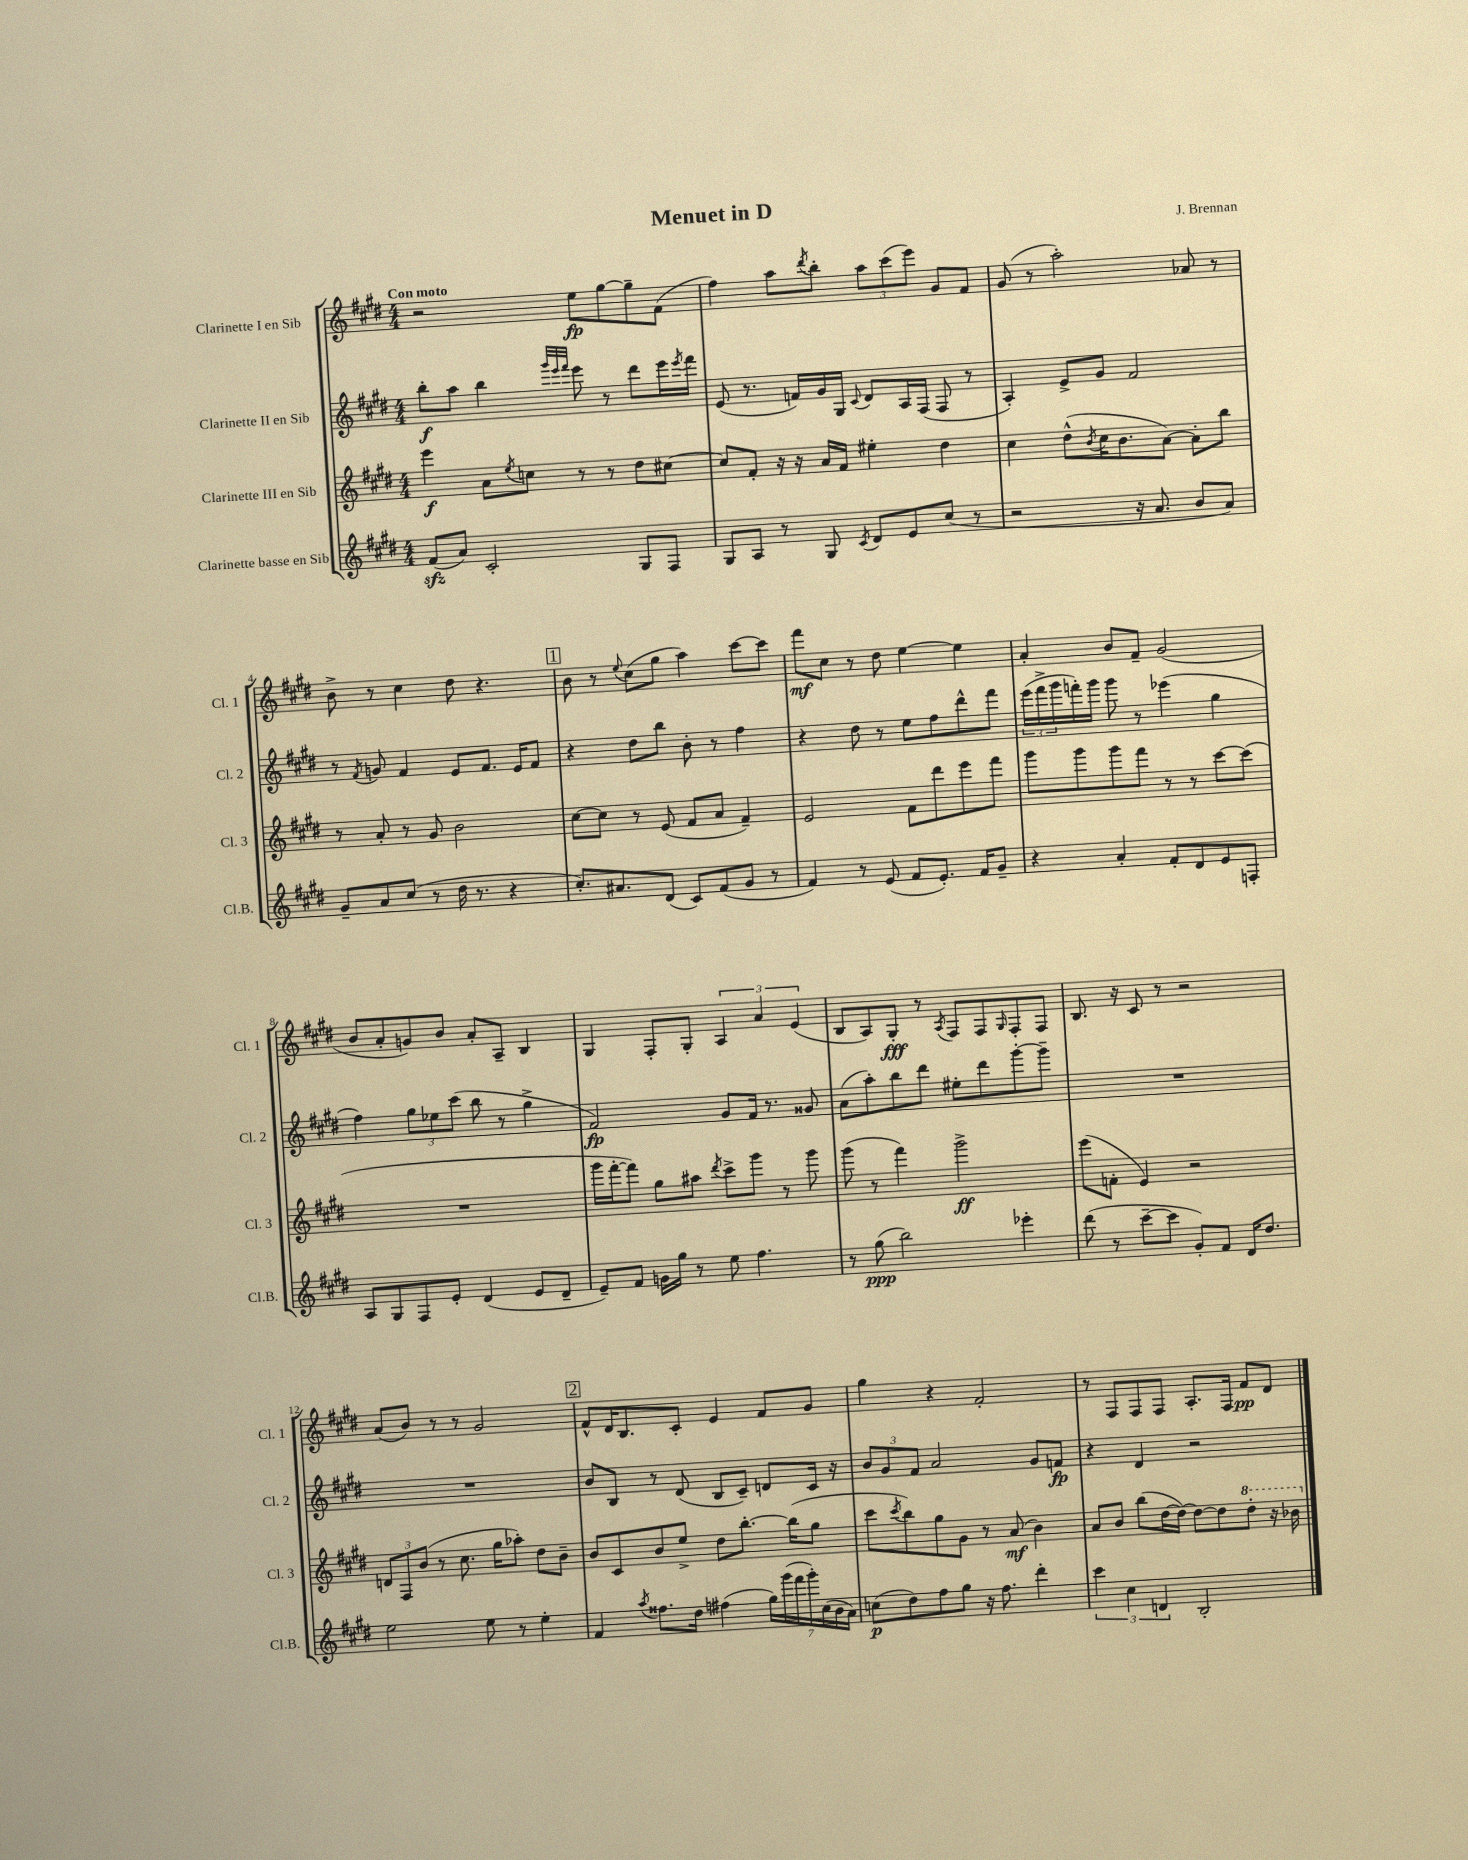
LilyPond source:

\header { title = "Menuet in D" composer = "J. Brennan" }
<<
\new StaffGroup <<
\new Staff = "s0" \with { instrumentName = "Clarinette I en Sib" shortInstrumentName = "Cl. 1" } {
    \clef treble \key e \major \numericTimeSignature \time 4/4 \tempo "Con moto"
    r2 e''8\fp gis''8~ gis''8-- fis'8( |
    fis''4) a''8 \acciaccatura { dis'''8 } b''8-. \tuplet 3/2 { a''8 cis'''8( e'''8) } gis'8 fis'8 |
    gis'8( r8 a''2-.) aes'8 r8 |
    b'8-> r8 cis''4 dis''8 r4. |
    \mark \markup { \box "1" } b'8 r8 \appoggiatura { e''8 } cis''8( gis''8 a''4) cis'''8~ cis'''8 |
    fis'''8\mf cis''8 r8 dis''8 e''4~ e''4 |
    a'4-. b'8 fis'8-- gis'2( |
    b'8 a'8-. g'8) b'8 a'8-. a8-- b4 |
    gis4 fis8-. gis8-. \tuplet 3/2 { a4 a'4 e'4( } |
    b8 a8) gis8-.\fff r8 \acciaccatura { a8 } fis8 fis8 \grace { gis16 } fis8-. fis8 |
    b8. r16 cis'8 r8 r2 |
    a'8( b'8) r8 r8 gis'2 |
    \mark \markup { \box "2" } fis'8-^ dis'16 b8. cis'8-. e'4 fis'8 gis'8 |
    gis''4 r4 fis'2-. |
    r8 fis8 fis8 fis8 a8.-. fis16 fis'8\pp dis'8 \bar "|." |
}
\new Staff = "s1" \with { instrumentName = "Clarinette II en Sib" shortInstrumentName = "Cl. 2" } {
    \clef treble \key e \major \numericTimeSignature \time 4/4
    b''8-.\f a''8 b''4 \grace { gis'''32 e'''32 fis'''32 } e'''8 r8 dis'''8 e'''16 \acciaccatura { e'''8 } fis'''16 |
    e'8( r8. f'16) gis'16 gis16 \appoggiatura { cis'8 } dis'8 a16 fis16( fis8 r8 |
    a4-.) e'8-> gis'8 fis'2 |
    r8 \acciaccatura { fis'8 } g'8 fis'4 e'8 fis'8. e'16 fis'8 |
    \mark \markup { \box "1" } r4 dis''8 b''8 b'8-. r8 fis''4 |
    r4 dis''8 r8 e''8 fis''8 dis'''8-^ fis'''8 |
    \tuplet 3/2 { e'''16( fis'''16-> gis'''16 } f'''16-.) gis'''16 gis'''8 r8 ees'''4( gis''4 |
    fis''4) \tuplet 3/2 { gis''8 ees''8 cis'''8( } b''8 r8 gis''4-> |
    fis'2\fp) gis'8 fis'16 r8. gisis'8 |
    a'8( a''8-.) b''8 dis'''8 eis''8-. dis'''8 gis'''8~-. gis'''8-- |
    R1 |
    R1 |
    \mark \markup { \box "2" } b'8 b8 r8 dis'8( b8 cis'8--) d'8 cis'16 r16 |
    \tuplet 3/2 { b'8 gis'8 fis'8 } a'2 gis'8 f'8\fp |
    r4 dis'4 r2 \bar "|." |
}
\new Staff = "s2" \with { instrumentName = "Clarinette III en Sib" shortInstrumentName = "Cl. 3" } {
    \clef treble \key e \major \numericTimeSignature \time 4/4
    e'''4\f a'8 \acciaccatura { e''8 } c''8 r8 r8 dis''8 cis''8~ |
    cis''8 fis'8-. r16 r16 a'16 fis'16 eis''4-. dis''4 |
    cis''4 dis''8-^( \acciaccatura { b'8 } cis''16 b'8. a'8~) a'8-. b''8 |
    r8 a'8-. r8 gis'8 b'2 |
    \mark \markup { \box "1" } cis''8~ cis''8 r8 e'8( fis'8 a'8 fis'4--) |
    e'2 fis'8 dis'''8 e'''8 fis'''8 |
    gis'''8 gis'''8 gis'''8 fis'''8 r8 r8 cis'''8~ cis'''8( |
    R1 |
    gis'''16 fis'''16~-. fis'''8) gis''8 ais''8 \acciaccatura { dis'''8 } cis'''8-> gis'''8 r8 gis'''8 |
    gis'''8( r8 fis'''4) gis'''2->\ff |
    e'''8( f'8-. e'4) r2 |
    \tuplet 3/2 { d'8 fis8 b'8( } r8 cis''8. gis''16 aes''8-.) dis''8 b'8-- |
    \mark \markup { \box "2" } b'8 cis'8 b'8 e''8-> dis''8 b''8.~-. b''16( gis''8 |
    cis'''8 \acciaccatura { cis'''8 } b''8) gis''8 gis'8 r8 a'8\mf( b'4) |
    a'8 b'8 b''8( dis''16~ dis''16~) dis''8~ dis''8 \ottava #1 dis'''8-. r16 bes''16 \ottava #0 \bar "|." |
}
\new Staff = "s3" \with { instrumentName = "Clarinette basse en Sib" shortInstrumentName = "Cl.B." } {
    \clef treble \key e \major \numericTimeSignature \time 4/4
    fis'8\sfz( a'8) cis'2-. gis8 fis8 |
    gis8 a8 r8 gis8 \acciaccatura { cis'8 } dis'8 e'8 cis''8( r8 |
    r2 r16 a'8. b'8 a'8) |
    gis'8-- a'8 cis''8( r8 dis''16 r8. r4 |
    \mark \markup { \box "1" } cis''8.-.) ais'8. dis'8( cis'8) fis'8( gis'8 r8 |
    fis'4) r8 e'8( fis'8 e'8.-.) fis'16 gis'8-- |
    r4 a'4-. fis'8-. dis'8 e'8 f8-. |
    a8 gis8 fis8 e'8-. dis'4( e'8 dis'8-- |
    e'8--) fis'8 g'16 gis''16 r8 e''8 fis''4. |
    r8 gis''8\ppp( b''2) ees'''4-. |
    dis'''8( r8 cis'''8~-- cis'''8 gis'8-.) fis'8 dis'16 dis''8. |
    e''2 e''8 r8 e''4-. |
    \mark \markup { \box "2" } fis'4 \acciaccatura { a''8 } fisis''8. dis''16 fis''4( \tuplet 7/4 { gis''16) gis'''16( fis'''16 gis'''16-.) cis''16( b'16 a'16) } |
    c''8\p( dis''8) fis''8 gis''8 r16 fis''8. dis'''4-. |
    \tuplet 3/2 { cis'''4 cis''4 d'4 } b2-. \bar "|." |
}
>>
>>
